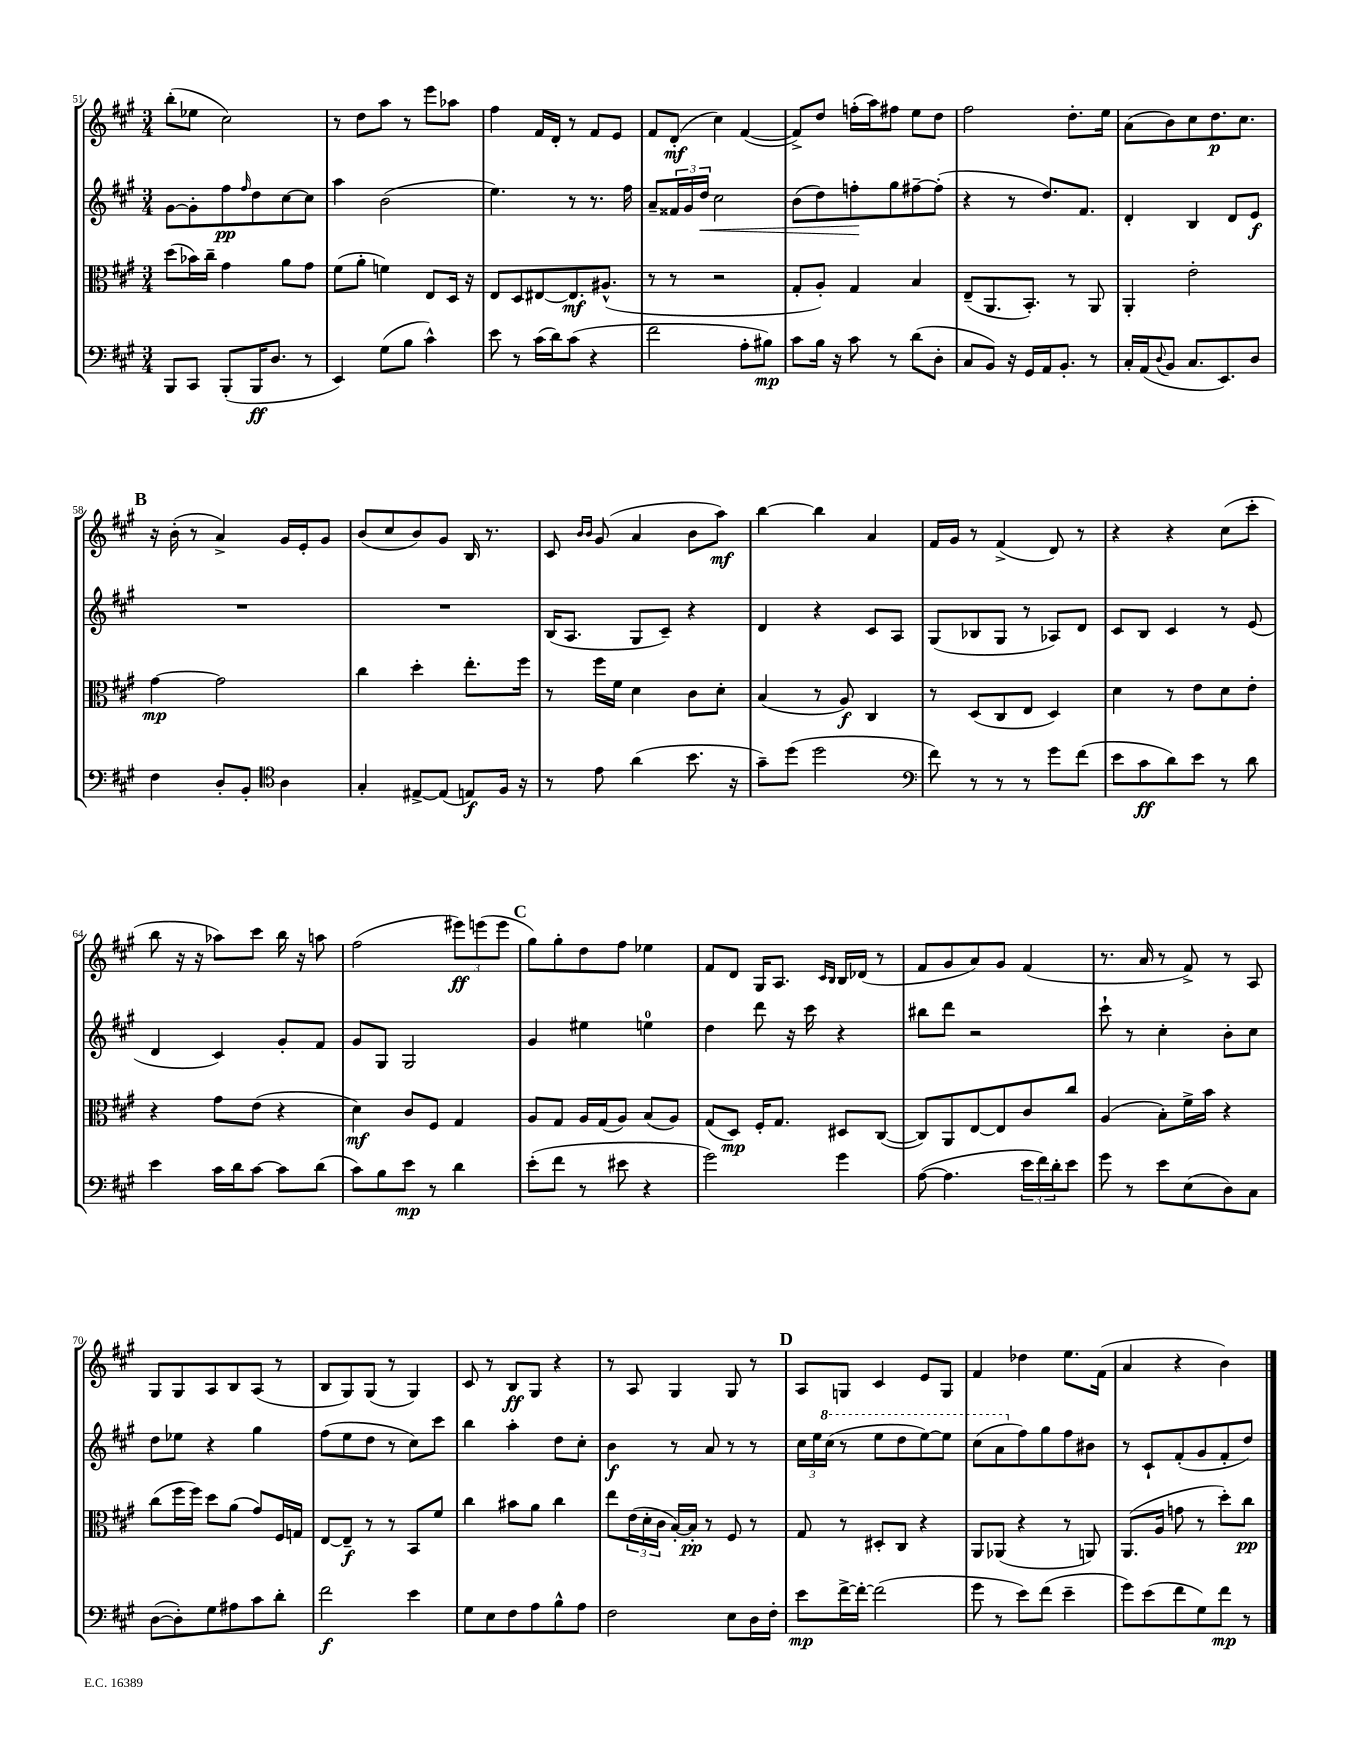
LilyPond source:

<<
\new StaffGroup <<
\new Staff = "s0" {
    \clef treble \key a \major \numericTimeSignature \time 3/4
    b''8-.( ees''8 cis''2) |
    r8 d''8 a''8 r8 e'''8 aes''8 |
    fis''4 fis'16 d'16-. r8 fis'8 e'8 |
    fis'8 d'8-.\mf( cis''4) fis'4~( |
    fis'8->) d''8 f''16-.( a''16) fis''8 e''8 d''8 |
    fis''2 d''8.-. e''16 |
    a'8( b'8) cis''8 d''8.\p cis''8. |
    \mark \markup { \bold "B" } r16 b'16-.( r8 a'4->) gis'16 e'16-. gis'8 |
    b'8( cis''8 b'8) gis'8 b16 r8. |
    cis'8 \grace { b'16 b'16 } gis'8( a'4 b'8 a''8\mf) |
    b''4~ b''4 a'4 |
    fis'16 gis'16 r8 fis'4->( d'8) r8 |
    r4 r4 cis''8( cis'''8-. |
    b''8 r16 r16 aes''8) cis'''8 b''16 r16 a''8 |
    fis''2( \tuplet 3/2 { eis'''8\ff) e'''8( e'''8 } |
    \mark \markup { \bold "C" } gis''8) gis''8-. d''8 fis''8 ees''4 |
    fis'8 d'8 gis16 a8. \grace { cis'16 b16 } b16 des'16( r8 |
    fis'8 gis'8 a'8) gis'8 fis'4( |
    r8. a'16 r8 fis'8->) r8 a8 |
    gis8 gis8 a8 b8 a8( r8 |
    b8 gis8) gis8( r8 gis4) |
    cis'8 r8 b8\ff gis8 r4 |
    r8 a8 gis4 gis8 r8 |
    \mark \markup { \bold "D" } a8 g8 cis'4 e'8 g8 |
    fis'4 des''4 e''8. fis'16( |
    a'4 r4 b'4) \bar "|." |
}
\new Staff = "s1" {
    \clef treble \key a \major \numericTimeSignature \time 3/4
    gis'8~ gis'8-. fis''8\pp \grace { fis''16 } d''8 cis''8~ cis''8 |
    a''4 b'2( |
    e''4.) r8 r8. fis''16 |
    a'8-- \tuplet 3/2 { fisis'16 gis'16 d''16\< } cis''2 |
    b'8( d''8) f''8-.\! gis''8 fis''8~-- fis''8-.( |
    r4 r8 d''8.) fis'8. |
    d'4-. b4 d'8 e'8\f |
    \mark \markup { \bold "B" } R2. |
    R2. |
    b16( a8. gis8 cis'8--) r4 |
    d'4 r4 cis'8 a8 |
    gis8( bes8 gis8 r8 aes8) d'8 |
    cis'8 b8 cis'4 r8 e'8( |
    d'4 cis'4) gis'8-. fis'8 |
    gis'8 gis8 gis2 |
    \mark \markup { \bold "C" } gis'4 eis''4 e''4-0 |
    d''4 d'''8 r16 cis'''16 r4 |
    bis''8 d'''8 r2 |
    cis'''8-! r8 cis''4-. b'8-. cis''8 |
    d''8 ees''8 r4 gis''4 |
    fis''8( e''8 d''8 r8 cis''8) cis'''8 |
    b''4 a''4-. d''8 cis''8-. |
    b'4\f r8 a'8 r8 r8 |
    \mark \markup { \bold "D" } \tuplet 3/2 { cis''16 e''16 \ottava #1 cis'''16( } r8 e'''8 d'''8 e'''8~) e'''8 |
    cis'''8( a''8 \ottava #0 fis''8) gis''8 fis''8 bis'8 |
    r8 cis'8-! fis'8-.( gis'8 fis'8-. d''8) \bar "|." |
}
\new Staff = "s2" {
    \clef alto \key a \major \numericTimeSignature \time 3/4
    d''8( bes'16) cis''16-- gis'4 a'8 gis'8 |
    fis'8( a'8-. f'4) e8 d16 r16 |
    e8 d8 eis8~ eis8.\mf ais8.-^( |
    r8 r8 r2 |
    gis8-. a8-.) gis4 b4 |
    e8--( a,8. b,8.-.) r8 a,8 |
    a,4-. e'2-. |
    \mark \markup { \bold "B" } gis'4~\mp gis'2 |
    cis''4 d''4-. e''8.-. fis''16 |
    r8 fis''16 fis'16 d'4 cis'8 d'8-. |
    b4( r8 a8\f) cis4 |
    r8 d8( cis8 e8 d4) |
    d'4 r8 e'8 d'8 e'8-. |
    r4 gis'8 e'8( r4 |
    d'4\mf) cis'8 fis8 gis4 |
    \mark \markup { \bold "C" } a8 gis8 a16 gis16( a8) b8( a8) |
    gis8( d8\mp) fis16-. gis8. dis8 cis8~( |
    cis8) a,8 e8~ e8 cis'8 cis''8 |
    a4( b8-.) fis'16-> b'16 r4 |
    cis''8( fis''16 fis''16) d''8 a'8( gis'8) fis16 g16 |
    e8~ e8--\f r8 r8 b,8 fis'8 |
    cis''4 bis'8 a'8 cis''4 |
    e''8 \tuplet 3/2 { e'16( d'16-. cis'16 } b16~-.) b16-.\pp r8 fis8 r8 |
    \mark \markup { \bold "D" } gis8 r8 dis8-. cis8 r4 |
    a,8 aes,8( r4 r8 a,8) |
    a,8.( a16 g'8 r8 d''8-.) cis''8\pp \bar "|." |
}
\new Staff = "s3" {
    \clef bass \key a \major \numericTimeSignature \time 3/4
    b,,8 cis,8 b,,8-.( b,,16\ff d8. r8 |
    e,4) gis8( b8 cis'4-^) |
    e'8 r8 cis'16( d'16) cis'8( r4 |
    fis'2 a8-. bis8\mp) |
    cis'8 b16 r16 cis'8 r8 d'8( d8-. |
    cis8 b,8) r16 gis,16 a,16 b,8.-. r8 |
    cis16-. a,16( \appoggiatura { d8 } b,8 cis8. e,8.) d8 |
    \mark \markup { \bold "B" } fis4 d8-. b,8-. \clef tenor a4 |
    gis4-. eis8~-> eis8( e8\f) fis16 r16 |
    r8 e'8 a'4( b'8. r16 |
    gis'8--) d''8( d''2 |
    \clef bass fis'8) r8 r8 r8 gis'8 fis'8( |
    e'8 cis'8\ff d'8) e'8 r8 d'8 |
    e'4 cis'16 d'16 cis'8~ cis'8 d'8( |
    cis'8) b8 e'8\mp r8 d'4 |
    \mark \markup { \bold "C" } e'8-.( fis'8 r8 eis'8 r4 |
    gis'2) gis'4 |
    a8~( a4. \tuplet 3/2 { e'16 fis'16) d'16-. } e'8 |
    gis'8 r8 e'8 e8( d8) cis8 |
    d8~( d8-.) gis8 ais8 cis'8 d'8-. |
    fis'2\f e'4 |
    gis8 e8 fis8 a8 b8-^ a8 |
    fis2 e8 d16 fis16-. |
    \mark \markup { \bold "D" } e'8\mp fis'16~-> fis'16~-. fis'2( |
    gis'8 r8 e'8) fis'8( e'4-- |
    gis'8) e'8( fis'8 gis8) fis'8\mp r8 \bar "|." |
}
>>
>>
\layout { \context { \Score currentBarNumber = #51 } }
